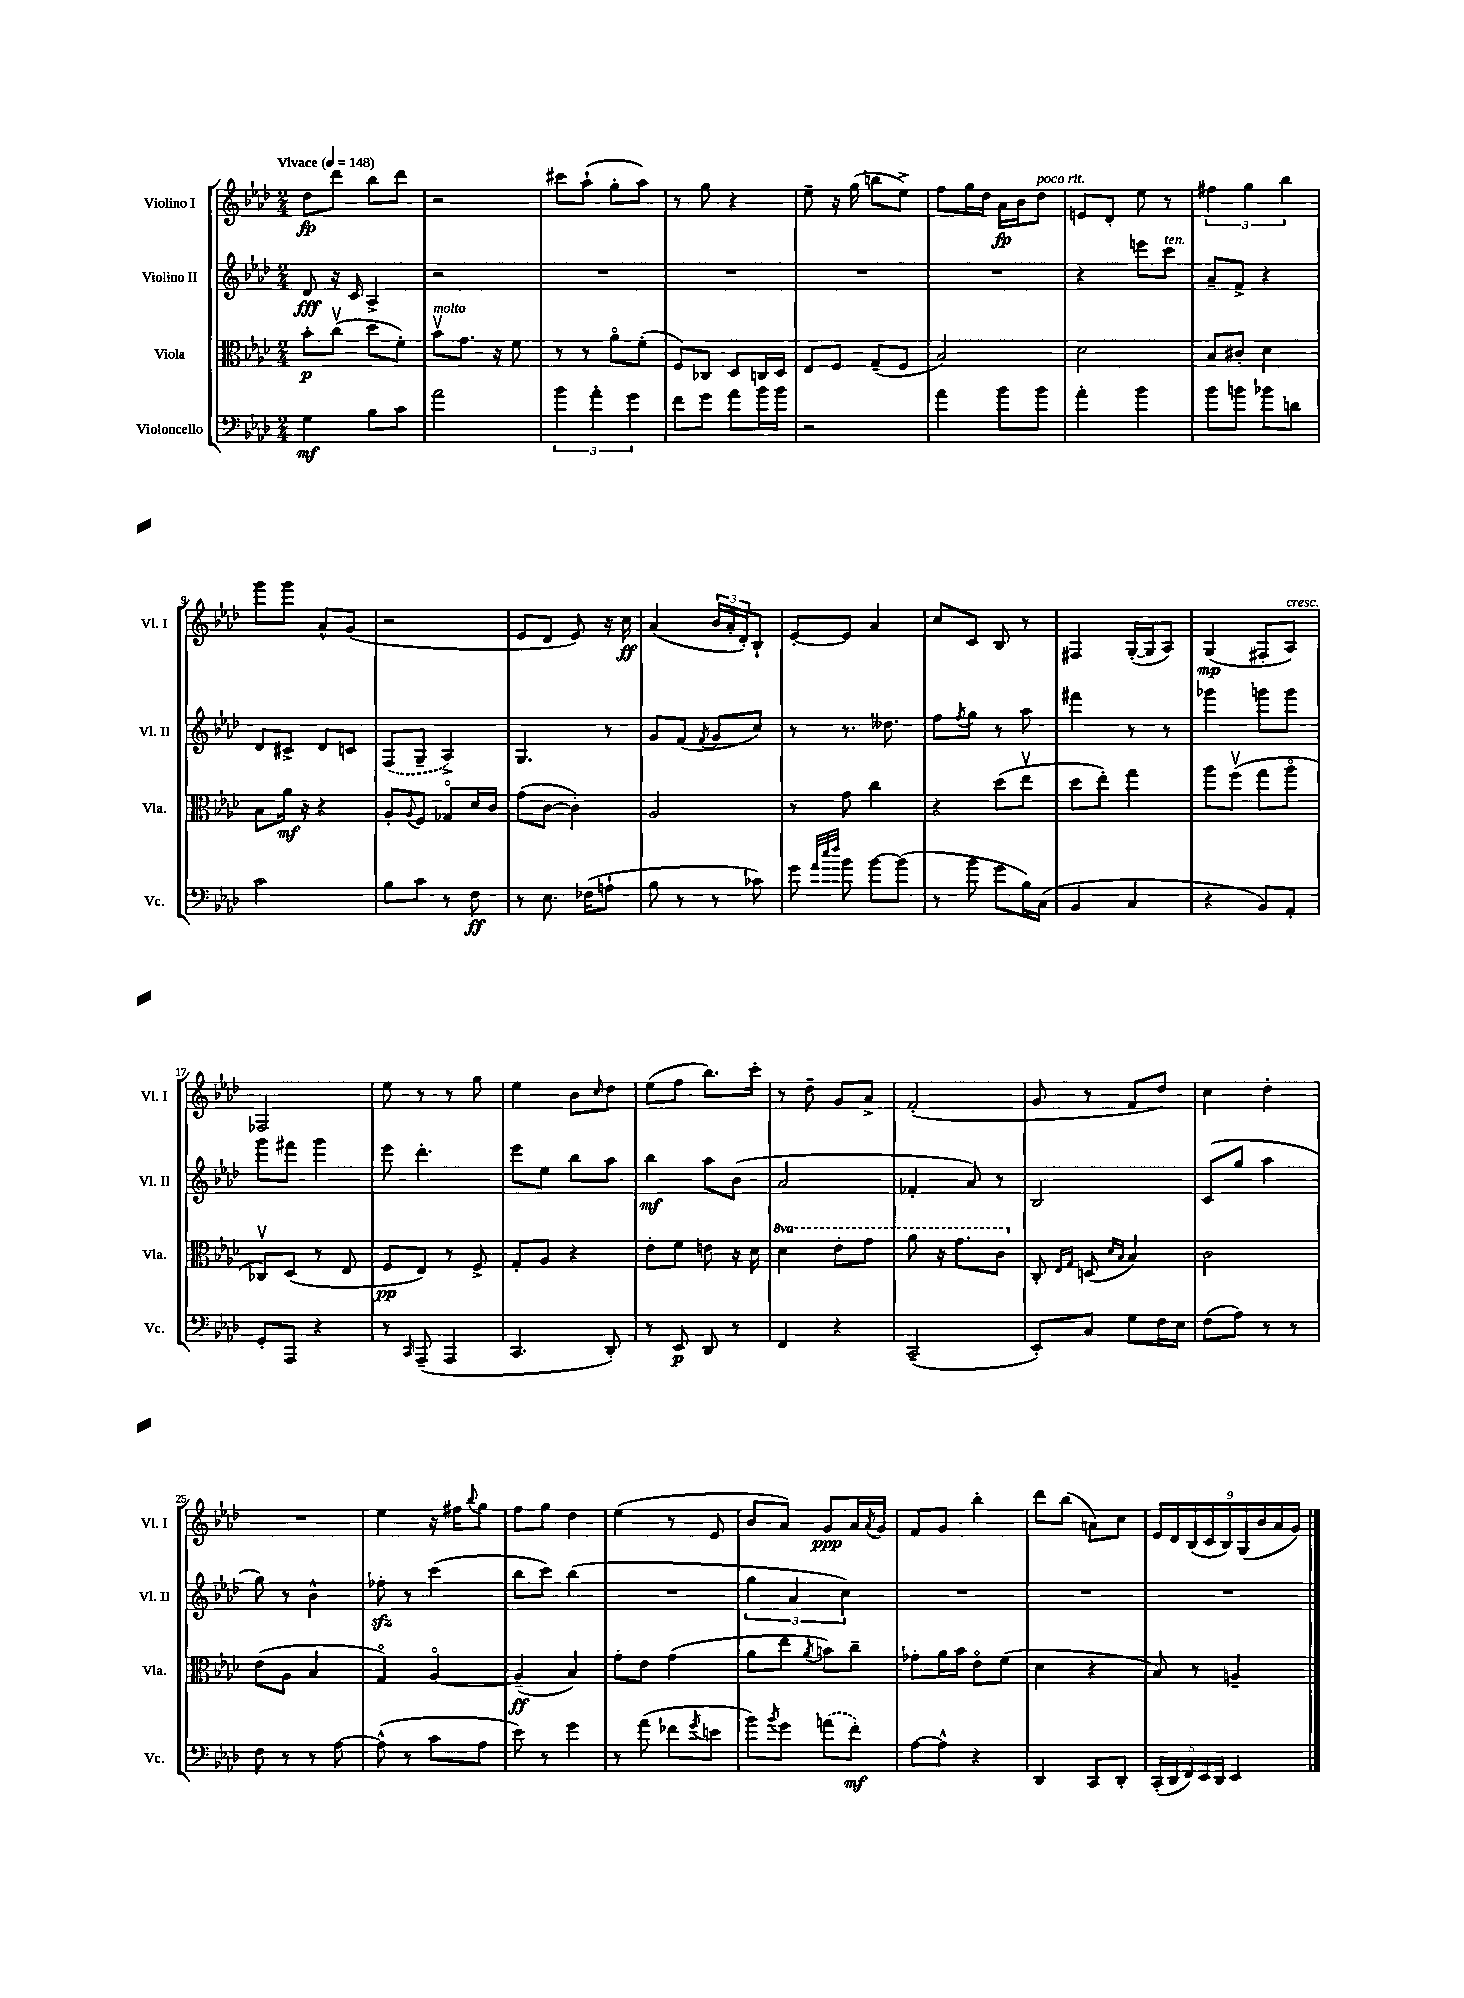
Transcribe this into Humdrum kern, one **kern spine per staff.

**kern	**kern	**kern	**kern
*staff4	*staff3	*staff2	*staff1
*clefF4	*clefC3	*clefG2	*clefG2
*k[b-e-a-d-]	*k[b-e-a-d-]	*k[b-e-a-d-]	*k[b-e-a-d-]
*M2/4	*M2/4	*M2/4	*M2/4
*MM148	*MM148	*MM148	*MM148
4G\	8b-'\L	8d-/	8dd-\L
.	(8ccv\J	16r	8ddd-\J
.	.	16c/	.
8B-\L	8dd-\L	4A-^/	8bb-\L
8c\J	8f'\J)	.	8ddd-\J
=	=	=	=
2a-\	8b-v\L	2r	2r
.	8.g\J	.	.
.	16r	.	.
.	8f\	.	.
=	=	=	=
6b-\	8r	2r	8ccc#\L
.	8r	.	(8aa-`\J
6a-'\	.	.	.
.	8a-o\L	.	8gg'\L
6g\	.	.	.
.	(8f'\J	.	8aa-\J)
=	=	=	=
8f\L	8F/L)	2r	8r
8g\J	8C-/J	.	8gg\
8a-\L	8D-/L	.	4r
16b-\L	16C/L	.	.
16b-\JJ	16D-/JJ	.	.
=	=	=	=
2r	8E-/L	2r	8ee-~\
.	8F/J	.	16r
.	.	.	(16gg\
.	(8G~/L	.	8bb\L
.	8F/J	.	8ee-^\J)
=	=	=	=
4a-\	2B-/)	2r	8ff\L
.	.	.	16gg\L
.	.	.	16dd-\JJ
8b-\L	.	.	16a-\LL
.	.	.	16b-\J
8b-\J	.	.	8dd-\J
=	=	=	=
4a-'\	2d-\	4r	8e/L
.	.	.	8d-'/J
4b-\	.	8eee\L	8ee-\
.	.	8ccc\J	8r
=	=	=	=
8b-\L	8B-/L	8a-~/L	6ff#\
8b\J	8c#'/J	8f^/J	.
.	.	.	6gg\
8b-\L	4d-\	4r	.
.	.	.	6bb-\
8d\J	.	.	.
=	=	=	=
2c\	8B-\L	8d-/L	8ggg\L
.	16a-\Jk	8c#^/J	8ggg\J
.	16r	.	.
.	4r	8d-/L	8a-^^/L
.	.	8c/J	(8g/J
=	=	=	=
8B-\L	8A-'/L	(8F/L	2r
.	8qqA-/	.	.
8c\J	8F/J	8G~/J	.
8r	8G-o/L	4A-^/)	.
8F\	16d-/L	.	.
.	16c/JJ	.	.
=	=	=	=
8r	(8g\L	4.G/	8e-/L
8.E-\	[8c\J	.	8d-/J
.	4c'\])	.	8e-/)
(16F-\LK	.	.	.
8A`\J	.	8r	16r
.	.	.	16cc\
=	=	=	=
8B-\	2A-/	8g/L	(4a-/
8r	.	(8f/J	.
.	.	8qf/	.
8r	.	8g/L	24b-/LL
.	.	.	24a-'/
.	.	.	24d-'/J)
8c-\)	.	8cc/J)	8B-`/J
=	=	=	=
8g\	8r	8r	[8e-'/L
32qqa-/LLL	.	.	.
32qqee-/	.	.	.
32qqff/JJJ	.	.	.
8b-\	8g\	8.r	8e-/]J
[8b-\L	4cc\	.	4a-/
.	.	8.dd--\	.
(8b-\]J	.	.	.
=	=	=	=
8r	4r	8ff\L	8cc/L
.	.	8qff/	.
8b-\	.	8gg\J	8c/J
8g\L	(8dd-\L	8r	8B-/
16B-\L)	8ee-v\J	8aa-\	8r
(16C\JJ	.	.	.
=	=	=	=
4BB-/	8dd-\L	4fff#\	4F#/
.	8ee-'\J)	.	.
4C/	4gg\	8r	([16G'/LL
.	.	.	16G/]J
.	.	8r	8A-/J)
=	=	=	=
4r	8aa-\L	4ggg-\	(4G/
.	(8ffv\J	.	.
8BB-/L)	8gg\L	8ggg\L	8F#'/L
8AA-'/J	8aa-o\J	8ggg\J	8A-/J)
=	=	=	=
8GG'/L	8C-v/L)	8ggg\L	2F-/
8AAA-/J	(8D-/J	8fff#\J	.
4r	8r	4ggg\	.
.	8E-/	.	.
=	=	=	=
8r	8F/L	8eee-\	8ee-\
16qqCC/	.	.	.
(8AAA-~/	8E-/J)	4.ddd-'\	8r
4AAA-/	8r	.	8r
.	8F^/	.	8gg\
=	=	=	=
4.CC/	8G'/L	8eee-\L	4ee-\
.	8A-/J	8ee-\J	.
.	4r	8bb-\L	8b-\L
.	.	.	16qqcc/
8DD-'/)	.	8aa-\J	8dd-\J
=	=	=	=
8r	8e-'\L	4bb-\	(8ee-\L
8EE-/	8f\J	.	8ff\J
8DD-/	8e\	8aa-\L	8.bb-\L)
8r	16r	(8b-\J	.
.	16d-\	.	16ccc'\Jk
=	=	=	=
4FF/	4dd-\	2a-/	8r
.	.	.	8dd-~\
4r	8ee-'\L	.	8g/L
.	8gg\J	.	8a-^/J
=	=	=	=
(2CC~/	8aa-\	4f-'/	(2f'/
.	16r	.	.
.	8.gg\L	.	.
.	.	8a-/)	.
.	8cc\J	8r	.
=	=	=	=
8EE-'/L)	8C'/	2B-/	8g/
.	16qqE-/LL	.	.
.	16qqG/JJ	.	.
8C/J	(8D/	.	8r
.	16qqd-/LL	.	.
.	16qqB-/JJ	.	.
8G\L	4B-/)	.	8f/L
16F\L	.	.	8dd-/J)
16E-\JJ	.	.	.
=	=	=	=
(8F\L	2c\	(8c/L	4cc\
8A-\J)	.	8gg/J	.
8r	.	4aa-\	4dd-'\
8r	.	.	.
=	=	=	=
8F\	(8e-\L	8gg\)	2r
8r	8A-\J	8r	.
8r	4B-/	4b-^^\	.
[8A-\	.	.	.
=	=	=	=
(8A-^^\]	4Go/)	8ff-'\	4ee-\
8r	.	8r	.
8c\L	[4A-o/	(4ccc\	16r
.	.	.	16ff#\LK
.	.	.	8qqbb-/
8A-\J	.	.	8gg\J
=	=	=	=
8e-\)	(4A-~/]	8bb-\L	8ff\L
8r	.	8ccc\J)	8gg\J
4g\	4B-/)	(4bb-\	4dd-\
=	=	=	=
8r	8g'\L	2r	(4ee-\
(8a-\	8e-\J	.	.
8f-\L	(4g\	.	8r
8qg/	.	.	.
8e\J	.	.	8e-/
=	=	=	=
8b-\L)	8a-\L	6gg\	8b-/L
8qb-/	.	.	.
8g\J	8ee-\J	.	8a-/J)
.	.	6a-/	.
.	8qa-/	.	.
(8a\L	8b\L)	.	8g/L
.	.	6cc\)	.
8f'\J)	8cc~\J	.	16a-/L
.	.	.	8qa-/
.	.	.	16g/JJ
=	=	=	=
[8A-\L	8g-'\L	2r	8f/L
8A-^^\]J	16a-\L	.	8g/J
.	16b-\JJ	.	.
4r	8e-o\L	.	4bb-'\
.	(8f\J	.	.
=	=	=	=
4DD-/	4d-\	2r	8ddd-\L
.	.	.	(8bb-\J
8CC/L	4r	.	8a\L)
8DD-'/J	.	.	8cc\J
=	=	=	=
(20CC'/LL	8B-/)	2r	18e-/LL
20DD-/	.	.	.
.	.	.	18d-/
20FF/)	.	.	.
.	.	.	(18B-/
.	8r	.	.
20EE-/	.	.	.
.	.	.	18c/
20DD-/JJ	.	.	.
.	.	.	18B-/)
4EE-/	4A~/	.	.
.	.	.	(18G/
.	.	.	18b-/
.	.	.	18a-/
.	.	.	18g/JJ)
==	==	==	==
*-	*-	*-	*-
